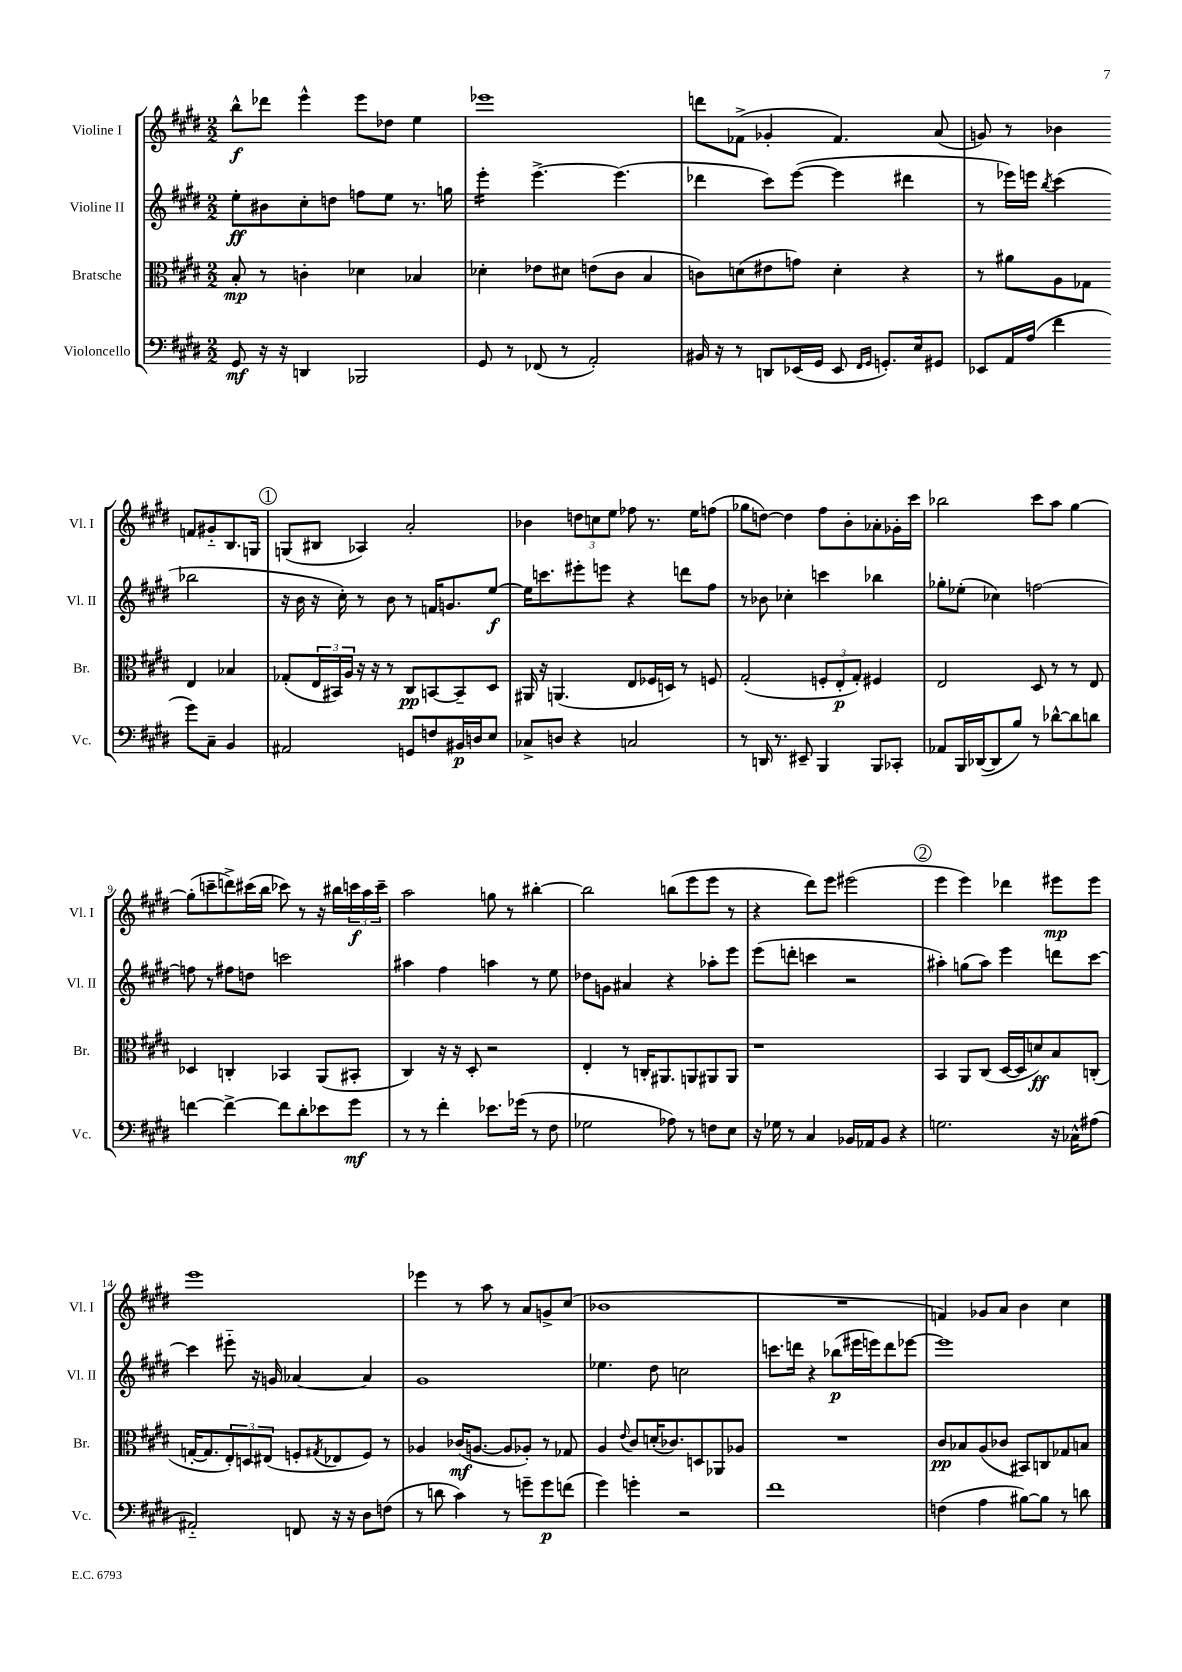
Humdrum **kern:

**kern	**kern	**kern	**kern
*staff4	*staff3	*staff2	*staff1
*clefF4	*clefC3	*clefG2	*clefG2
*k[f#c#g#d#]	*k[f#c#g#d#]	*k[f#c#g#d#]	*k[f#c#g#d#]
*M2/2	*M2/2	*M2/2	*M2/2
8GG#	8B'	8ee'	8bb^^
16r	8r	8b#	8ddd-
16r	.	.	.
4DD	4c'	8cc#'	4eee^^
.	.	8dd	.
2BBB-	4d-	8ff	8eee
.	.	8ee	8dd-
.	4B-	8.r	4ee
.	.	16gg	.
=	=	=	=
8GG#	4d-'	4eee'	1eee-
8r	.	.	.
(8FF-	8e-	[4.eee^	.
8r	8d#	.	.
2AA')	(8e	.	.
.	8c#	(4.eee]	.
.	4B	.	.
=	=	=	=
16BB#	8c)	4ddd-	8ddd
16r	.	.	.
8r	(8d	.	(8f-^
8DD	8e#	8ccc#)	4g-'
(16EE-	8g)	([8eee	.
16GG#	.	.	.
8EE-	4d'	4eee]	4.f-)
16qqFF#	.	.	.
16qqGG#	.	.	.
8.GG')	.	.	.
.	4r	4ddd#	.
16E	.	.	.
8GG#	.	.	(8a
=	=	=	=
8EE-	8r	8r	8g)
16AA	8a#	16eee-)	8r
(16A	.	16eee	.
.	.	8qbb	.
4f#	8A	(4ccc#	4b-
.	8G-	.	.
8g#)	4E	2bb-	8f
8C#~	.	.	8g#'~
4BB	4B-	.	8.B
.	.	.	16G
=	=	=	=
2AA#	(8G-'	16r	(8G
.	.	16b	.
.	24E	16r	8B#
.	24BB#)	.	.
.	.	16cc#')	.
.	24A	.	.
.	16r	8r	4A-)
.	16r	.	.
.	8r	8b	.
8GG	8C#	8r	2a'
8F	[8BB	16f	.
.	.	8.g	.
16BB#	8BB~]	.	.
16D	.	.	.
8E	8D#	[8ee	.
=	=	=	=
8C-^	16AA#	16ee]	4b-
.	16r	8.ccc	.
8D	(4.AA	.	.
4r	.	8eee#'	12dd
.	.	.	12cc
.	.	8eee	.
.	.	.	12ee
2C	8E	4r	8ff-
.	16F-	.	8.r
.	16D)	.	.
.	8r	8ddd	.
.	.	.	16ee
.	8F	8ff#	(8ff
=	=	=	=
8r	(2G#'	8r	8gg-
16DD	.	8b-	[8dd)
8.r	.	.	.
.	.	4cc-'	4dd]
8EE#~	.	.	.
4BBB	12F'	4ccc	8ff#
.	12E'	.	.
.	.	.	8b'
.	12G#')	.	.
8BBB	4F#	4bb-	8a-'
8CC-'	.	.	16g-'
.	.	.	16ccc#
=	=	=	=
8AA-	2E	8gg-'	2bb-
16BBB	.	(8ee-'	.
([16DD-	.	.	.
8DD-]	.	4cc-)	.
8B)	.	.	.
8r	8D#	[2ff	8ccc#
[8d-^^	8r	.	8aa
8d-]	8r	.	[4gg#
8d	8E	.	.
=	=	=	=
[4f	4D-	8ff]	(8gg#']
.	.	8r	8ccc~
4f^_	4C'	8ff#	8ddd^)
.	.	8dd	(16ccc#
.	.	.	16bb
8f]	4BB-	2ccc	8ccc-)
8d#'	.	.	8r
8e-	(8AA	.	16r
.	.	.	16bb#
8g#	8BB#'	.	24ccc
.	.	.	24aa
.	.	.	24ccc~
=	=	=	=
8r	4C#)	4aa#	2aa
8r	.	.	.
4f#'	16r	4ff#	.
.	16r	.	.
.	8D#'	.	.
8.e-	2r	4aa	8gg
.	.	.	8r
(16g-	.	.	.
8r	.	8r	[4bb#'
8F#	.	8ee	.
=	=	=	=
2G-	4E'	8dd-	2bb#]
.	.	8g	.
.	8r	4a#	.
.	16C'	.	.
.	8.AA#	.	.
8A-)	.	4r	(8bb
8r	8AA	.	8eee
8F	8AA#	8aa-'	8eee
8E	8AA#	8eee	8r
=	=	=	=
16r	1r	(8eee	4r
16G-	.	.	.
8r	.	8ddd'	.
4C#	.	4ccc	8ddd#)
.	.	.	8eee
16BB-	.	2r	(2eee#
16AA-	.	.	.
8BB-	.	.	.
4r	.	.	.
=	=	=	=
2.G	4BB	4aa#')	4eee
.	8AA	(8gg	4eee)
.	(8C#	8aa#)	.
.	[16D#	4eee	4ddd-
.	16D#]	.	.
.	8d)	.	.
16r	8B	8ddd	8eee#
16C-^^	.	.	.
(8A#	(8C'	[8ccc#	8eee#
=	=	=	=
2AA#'~)	[16G'	4ccc#]	1eee
.	8.G]	.	.
.	12E')	8eee#'~	.
.	12D	.	.
.	.	16r	.
.	(12E#	.	.
.	.	16g	.
8FF	8F'	[4a-	.
.	8qG#	.	.
16r	8E-	.	.
16r	.	.	.
8D#	8F)	4a-]	.
(8F	8r	.	.
=	=	=	=
8r	4A-	1g#	4eee-
8d	.	.	.
4c#)	(16c-	.	8r
.	[8.A	.	.
.	.	.	8aa
8r	8A]	.	8r
8g~	8A-')	.	8a
8g	8r	.	8g^
(8f	8G-	.	(8cc#
=	=	=	=
4g#)	4A	4.ee-	1b-
.	8qqe	.	.
4g'	8c#	.	.
.	(16d'	8dd#	.
.	8.c-)	.	.
2r	.	2cc	.
.	8D	.	.
.	8AA-	.	.
.	8A-	.	.
=	=	=	=
1f#	1r	8.ccc	1r
.	.	16ddd	.
.	.	4r	.
.	.	(8bb-	.
.	.	16eee#	.
.	.	16eee)	.
.	.	8ddd	.
.	.	[8eee-	.
=	=	=	=
(4F	8c#	1eee-]	4f)
.	8B-	.	.
4A	(8A	.	8g-
.	8c-	.	8a
[8B#)	8BB#)	.	4b
8B#]	8C	.	.
8r	8G-	.	4cc#
8d	8B	.	.
==	==	==	==
*-	*-	*-	*-
